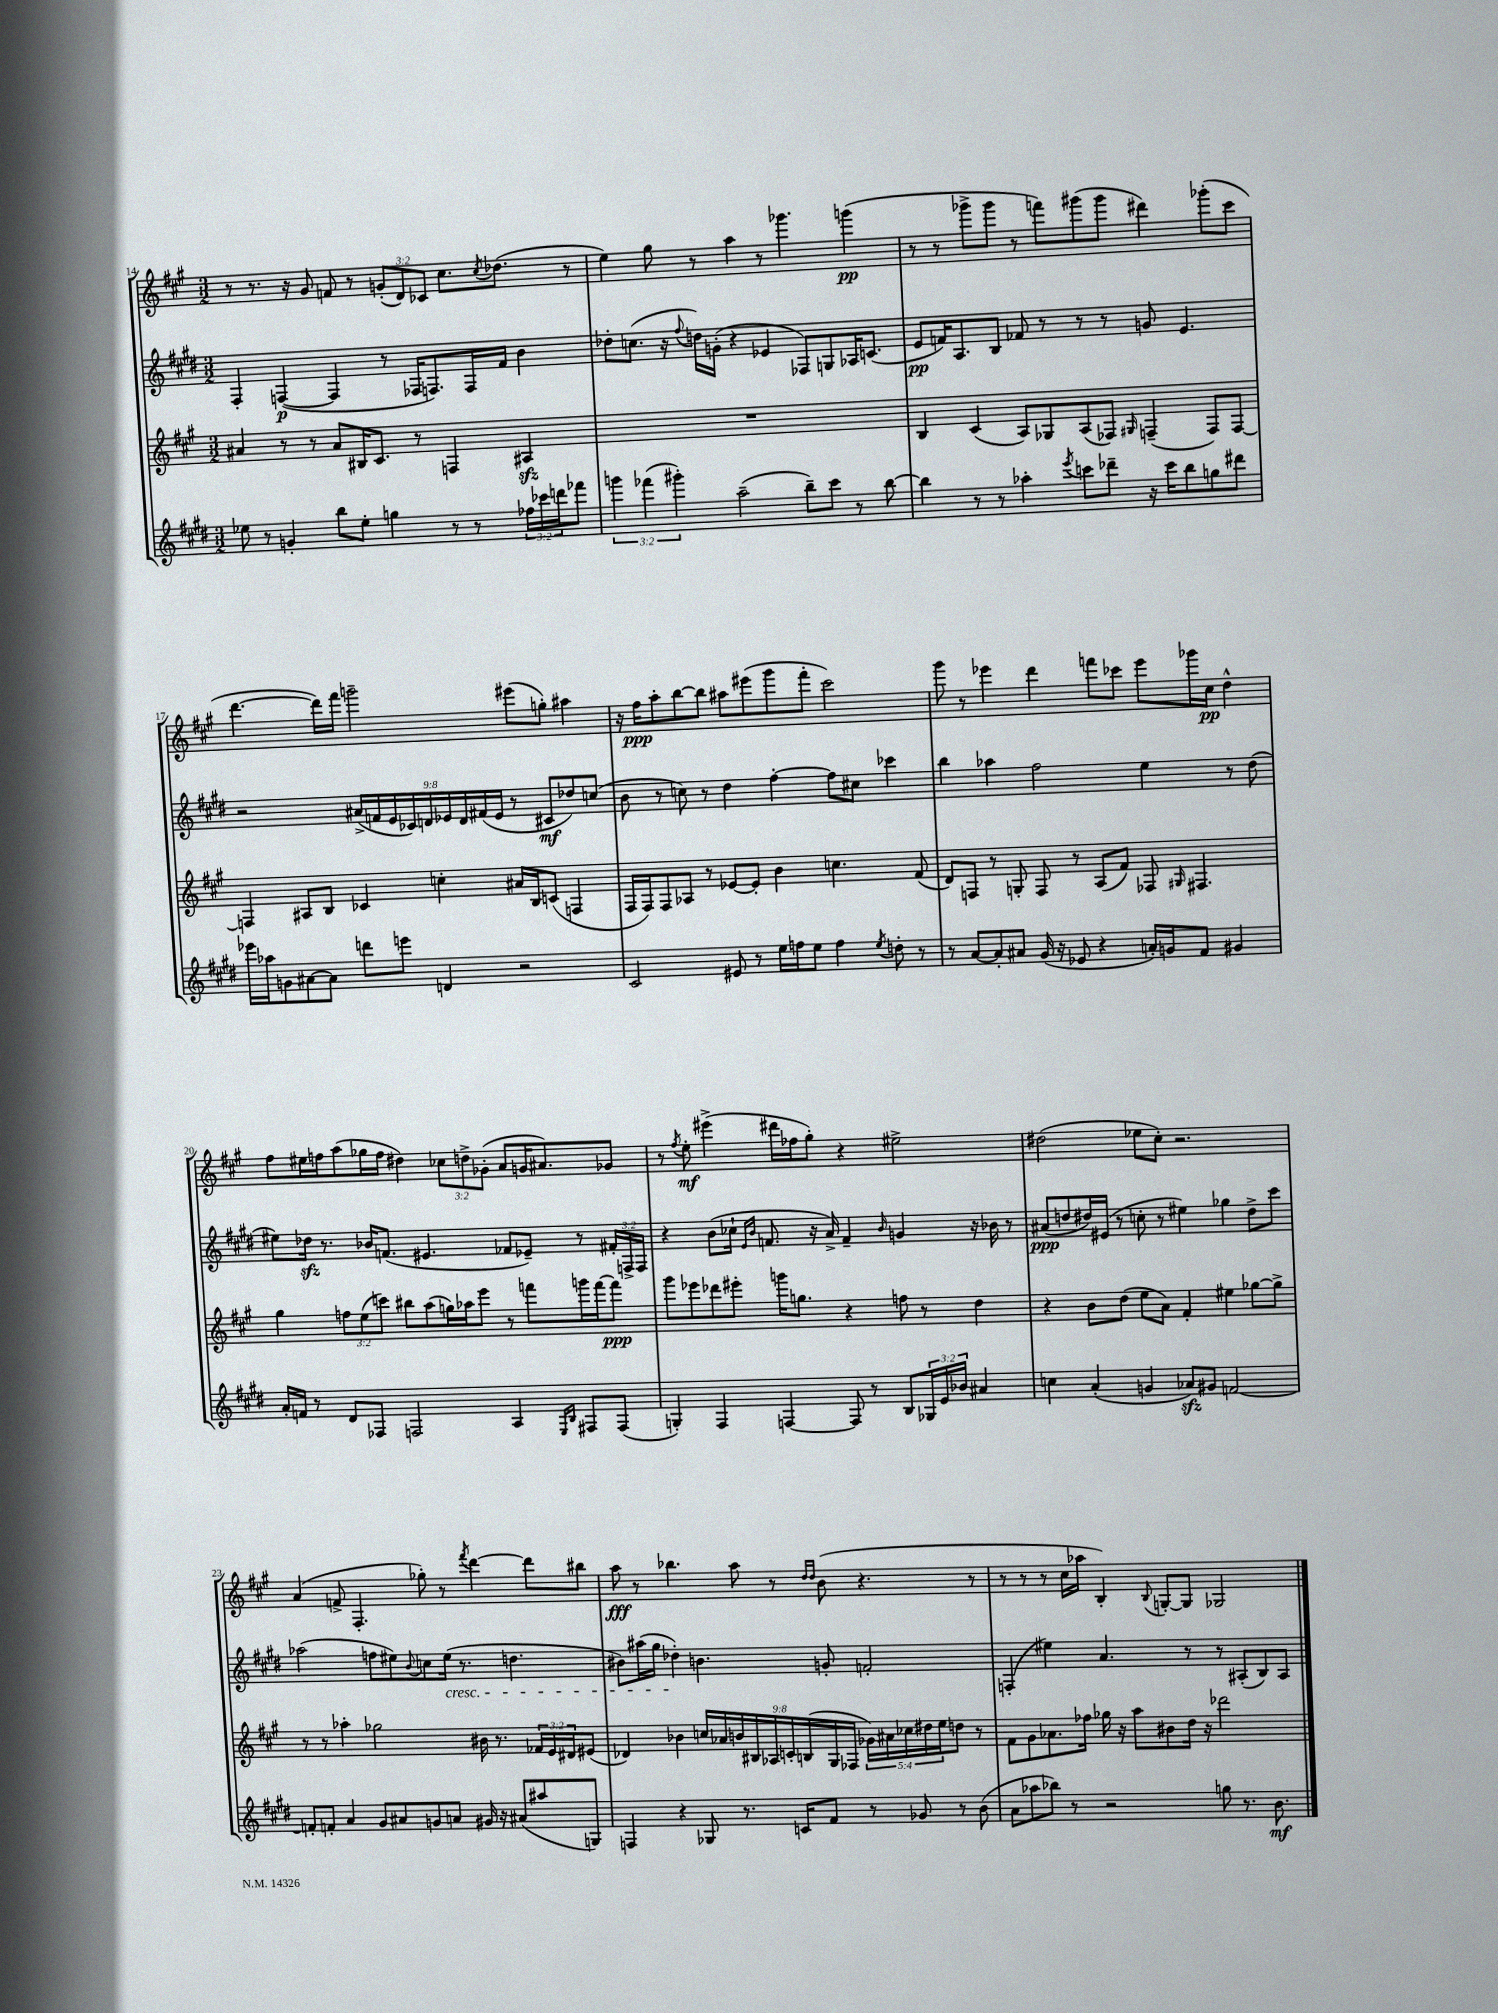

**kern	**kern	**kern	**kern
*staff4	*staff3	*staff2	*staff1
*clefG2	*clefG2	*clefG2	*clefG2
*k[f#c#g#d#]	*k[f#c#g#]	*k[f#c#g#d#]	*k[f#c#g#]
*M3/2	*M3/2	*M3/2	*M3/2
8ee-	4a#	4F#'	8r
8r	.	.	8.r
4g'	8r	([4F	.
.	.	.	16r
.	8r	.	8g#
8bb	8a#	4F]	8f
8ee-'	16B#	.	8r
.	8.c#	.	.
4gg	.	8r	(12g'
.	.	.	12d)
.	8r	16F-	.
.	.	.	12c-
.	.	8.F)	.
8r	4F	.	8.cc#
8r	.	16F	.
.	.	.	8qcc#
.	.	16f#	(8.dd-
24ff-	4A#	4b	.
24ccc-	.	.	.
24ddd	.	.	.
8fff-	.	.	8r
=	=	=	=
6ggg	1.r	8dd-'	4ee)
.	.	(8.cc	.
(6fff-	.	.	.
.	.	.	8gg#
.	.	16r	.
6ggg#')	.	.	.
.	.	8qqff#	.
.	.	16dd)	8r
.	.	(16g'	.
(2aa~	.	4r	4aa
.	.	4e-	8r
.	.	.	4.ggg-
8bb~)	.	8F-)	.
8ccc#	.	8G	.
8r	.	16A-	(4ggg
.	.	(8.c	.
[8bb	.	.	.
=	=	=	=
4bb]	4B	8e	8r
.	.	16f)	8r
.	.	8.A	.
8r	(4c#	.	8ggg-^
8r	.	8B	8ggg-
4aa-'	8A)	8f-	8r
.	8G-	8r	8fff)
8qeee	.	.	.
8ccc	(8A	8r	(8ggg#
8ddd-~	8F-)	8r	8ggg#
.	16qqG#	.	.
16r	(4F~	8g	4ddd#)
16ccc	.	.	.
8bb	.	4.e	.
8gg	8F)	.	(8ggg-'
8ddd#	[8F	.	8ccc#
=	=	=	=
16eee-	4F]	2r	[4.ddd
16aa-	.	.	.
8g	.	.	.
[8a#	8A#	.	.
8a#]	8B	.	16ddd])
.	.	.	16fff#
8ddd	4c-	(18a#^	2ggg~
.	.	18f	.
.	.	18e	.
8eee	.	.	.
.	.	18c-)	.
.	.	18d	.
4d	4cc'	.	.
.	.	18e-	.
.	.	18d	.
.	.	(18f#	.
.	.	18e-	.
2r	16a#	8r	(8eee#
.	16B	.	.
.	(8c	8c#	8gg')
.	4F	8dd-)	4aa#
.	.	(8cc	.
=	=	=	=
2c#	16F#	8b	16r
.	16F#)	.	16ff#
.	8F#	8r	8aa'
.	8A-	8cc)	[8bb
.	8r	8r	8bb]
8e#	[8e-	4dd#	8aa#
8r	8e-']	.	(8eee#
16ee	4b	[4ff#'	8ggg#
16ff	.	.	.
8ee	.	.	8fff#'
4ff	4.cc	8ff#]	2ccc#)
.	.	8cc#	.
8qee	.	.	.
8dd'	.	4ccc-	.
8r	(8f#	.	.
=	=	=	=
8r	8d)	4bb	8ggg#
[8a	8F	.	8r
8a']	8r	4aa-	4eee-
8a#	8G'	.	.
(16g#	8F	2ff#	4ddd
16r	.	.	.
8e-	8r	.	.
4r	(8A	.	8fff
.	8f#)	.	8ccc-
16a')	8F-	4ee	8eee-
16g	.	.	.
.	16qqG#	.	.
8f#	4.F#	.	16ggg-
.	.	.	16cc#
4g#	.	8r	4dd^^
.	.	(8dd#	.
=	=	=	=
16a'	4gg#	8ee#)	8ff#
16f	.	.	.
8r	.	16dd-	16ee#
.	.	8.r	16ff
8d#	12ff	.	(8aa
.	(12ee	.	.
8F-	.	16b-	16gg-
.	12ccc)	.	.
.	.	(8.f	16ff
2F	8bb#	.	4dd#)
.	(8aa	4.e#	.
.	16gg)	.	12cc-
.	16aa-	.	.
.	.	.	12dd^
.	8eee	.	.
.	.	.	(12g-'
4A	8r	8f-	8a
.	8fff	8e-~)	16g
.	.	.	8.a#)
16qqE	.	.	.
16qqB	.	.	.
8F#	16ggg	8r	.
.	[16fff	.	.
(8F#	8fff]	24f#'	8g-
.	.	24F^	.
.	.	24F	.
=	=	=	=
4G')	8ggg#	4r	8r
.	.	.	8qff#
.	8eee-	.	8ee'
4F#	8ddd-	(8b	(4eee#^
.	8eee#'	16cc-`	.
.	.	16qqe	.
.	.	16qqb	.
.	.	8.f	.
[4F	16ggg	.	16ddd#
.	8.gg	.	16ff-
.	.	16r	8gg#')
.	.	16a^)	.
8F]	4r	4f~	4r
8r	.	.	.
.	.	16qqb	.
8B	8ff	4g	2ee#^
24G-	8r	.	.
24e	.	.	.
24b-	.	.	.
4a#	4dd	16r	.
.	.	16b-	.
.	.	8r	.
=	=	=	=
4cc	4r	(8a#	(2dd#
.	.	8dd	.
(4a'	8b	16dd#)	.
.	.	(16e#	.
.	(8dd	8r	.
4g	8ee	8cc'	8ee-
.	8a)	8r	8cc#')
8a-)	4f#'	4ee#)	2.r
8g#	.	.	.
[2f	4ee#	4gg-	.
.	[8gg-	8dd#^	.
.	8gg-^]	8ccc#	.
=	=	=	=
8f']	8r	(2aa-	(4a
8f'	8r	.	.
4a	4aa-'	.	8f^
.	.	.	4.F#'
8g#	2gg-	8ff	.
8a#	.	8ee#)	.
.	.	8qqb	.
8g	.	8cc	8gg-')
8a	.	(16ee#	8r
.	.	8.r	.
.	.	.	8qfff#
16g#	16b#	.	[4ddd
16r	8.r	.	.
(8a#	.	4.dd	.
8aa#	24f-	.	8ddd]
.	24e	.	.
.	24d#	.	.
8G)	(8e#	.	8bb#
=	=	=	=
4F	4d-)	8b#)	8aa
.	.	(16aa#	8r
.	.	16gg#	.
4r	4b-	4dd-')	4.bb-
8G-	18cc	4.b	.
.	18a-	.	.
.	18b	.	.
8.r	.	.	8aa
.	18B#	.	.
.	18A-	.	.
.	.	.	8r
.	18c'	.	.
16c	.	.	.
.	(18B	.	.
.	.	.	16qqdd
.	.	.	16qqdd
8f#	.	8g'	(8b
.	18G#	.	.
.	18F-	.	.
8r	20g-)	2f'	4.r
.	20a#	.	.
.	20cc-	.	.
8g-	.	.	.
.	20dd#	.	.
.	20ee	.	.
8r	8dd	.	.
(8b	8r	.	8r
=	=	=	=
8a	8f#	(4F'	8r
8aa-	8g#	.	8r
8bb-)	8.a-	4ee#)	8r
8r	.	.	16cc#
.	16ff-	.	16aa-
2r	16gg-	4.a	4B')
.	16r	.	.
.	8aa	.	.
.	.	.	8qqB
.	8b#	.	[8G'
.	16dd	8r	8G]
.	16r	.	.
8gg	2ddd-	8r	2G-
8.r	.	(8A#'	.
.	.	8B)	.
8.b	.	.	.
.	.	8A#	.
==	==	==	==
*-	*-	*-	*-
